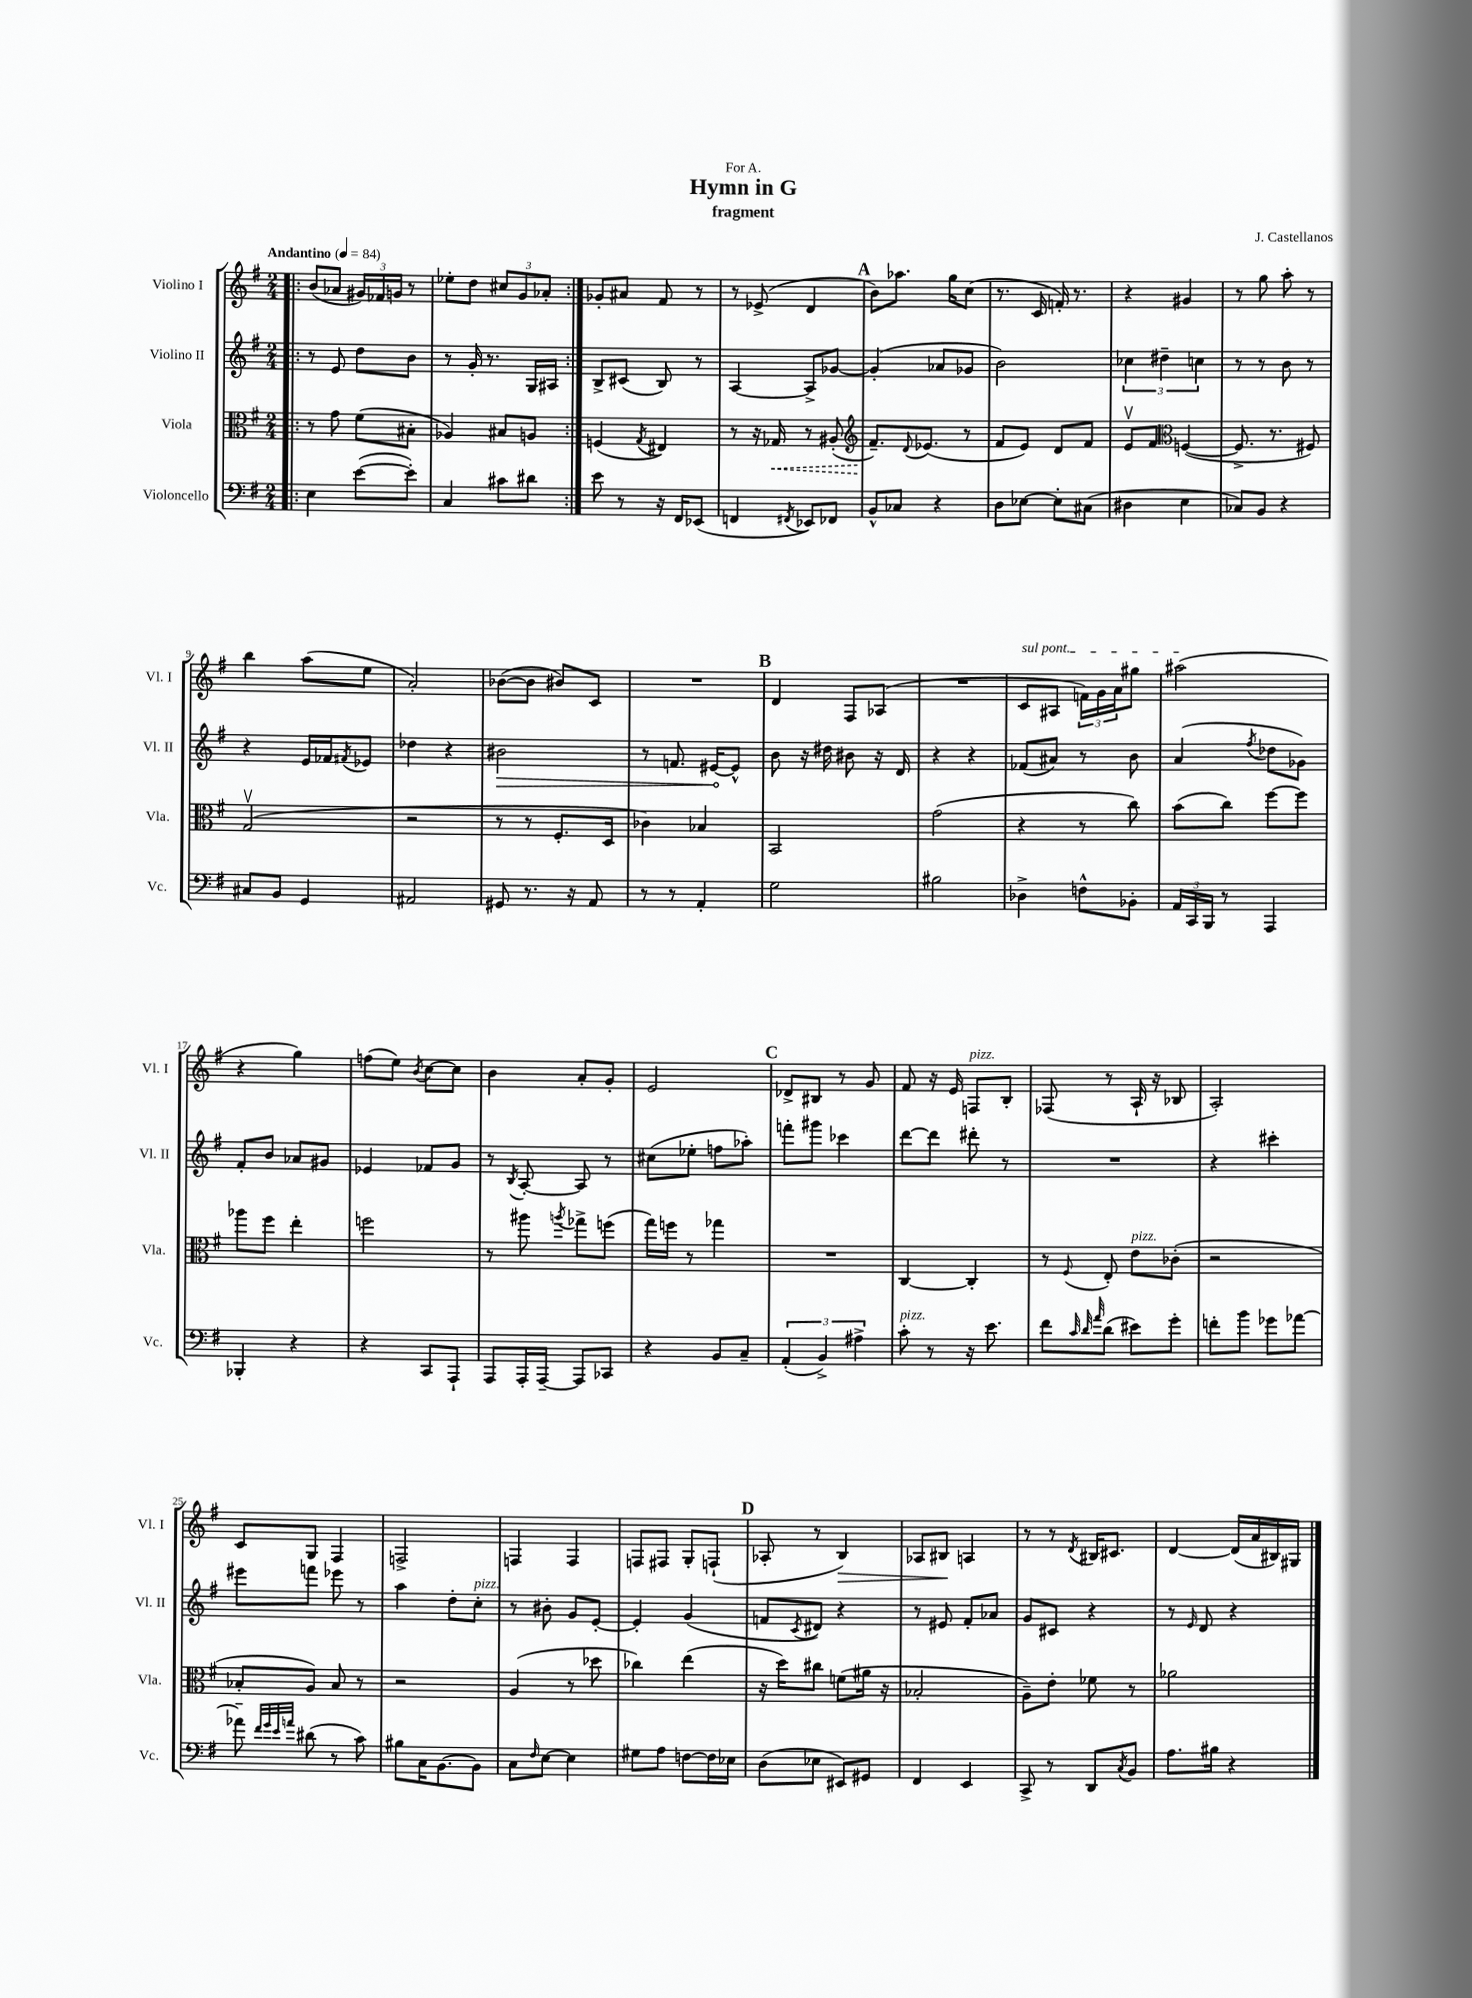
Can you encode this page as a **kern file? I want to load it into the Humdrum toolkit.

**kern	**kern	**kern	**kern
*staff4	*staff3	*staff2	*staff1
*clefF4	*clefC3	*clefG2	*clefG2
*k[f#]	*k[f#]	*k[f#]	*k[f#]
*M2/4	*M2/4	*M2/4	*M2/4
*MM84	*MM84	*MM84	*MM84
=!|:	=!|:	=!|:	=!|:
4E	8r	8r	(8b
.	8g	8e	8a-
([8e	(8f#	8dd	24g#)
.	.	.	24f-
.	.	.	24g
8e'])	8B#'	8b	8r
=	=	=	=
4C	4A-)	8r	8ee-'
.	.	16g'	8dd
.	.	8.r	.
8c#	8B#	.	12cc#
.	.	.	12g
8d#	8A	16G	.
.	.	.	12a-'
.	.	16A#	.
=:|!	=:|!	=:|!	=:|!
8e	(4F	8B^	8g-'
8r	.	(8c#	8a#
.	8qG	.	.
16r	4E#)	8B)	8f#
16FF#	.	.	.
(8EE-	.	8r	8r
=	=	=	=
4FF	8r	[4A	8r
.	16r	.	(8e-^
.	16G-	.	.
8qFF#	.	.	.
8EE-)	8r	8A^]	4d
8FF-	(8A#'	[8g-	.
=	=	=	=
*	*clefG2	*	*
8BB^^	8.f#~)	(4g-']	8b)
8C-	.	.	8.aa-
.	8qqd	.	.
.	(8.e-	.	.
4r	.	8a-	.
.	.	.	16gg
.	8r	8g-	(8cc
=	=	=	=
8D	8f#	2b)	8.r
[8E-	8e)	.	.
.	.	.	16c
8E-']	8d	.	16f')
.	.	.	8.r
(8C#	8f#	.	.
=	=	=	=
4D#	8ev	6cc-	4r
.	8f#	.	.
.	.	6dd#~	.
*	*clefC3	*	*
4E	([4F	.	4g#
.	.	6cc	.
=	=	=	=
8C-)	8.F^]	8r	8r
8BB	.	8r	8gg
.	8.r	.	.
4r	.	8b	8aa'
.	8F#)	8r	8r
=	=	=	=
8C#	(2Gv	4r	4bb
8BB	.	.	.
4GG	.	16e	(8aa
.	.	16f-	.
.	.	8qf#	.
.	.	8e-	8ee
=	=	=	=
2AA#	2r	4dd-	2a')
.	.	4r	.
=	=	=	=
8GG#	8r	2b#	([8b-
8.r	8r	.	8b-]
.	8.F#'	.	8b#)
16r	.	.	.
8AA	.	.	8c
.	16D	.	.
=	=	=	=
8r	4c-)	8r	2r
8r	.	8.f	.
4AA'	4B-	.	.
.	.	[16e#	.
.	.	8e#^^]	.
=	=	=	=
2G	2BB	8b	4d
.	.	16r	.
.	.	16dd#	.
.	.	8b#	8F#
.	.	16r	(8A-
.	.	16d	.
=	=	=	=
2B#	(2g	4r	2r
.	.	4r	.
=	=	=	=
4D-^	4r	(8f-	8c
.	.	8a#)	8A#
8F^^	8r	8r	24f)
.	.	.	24g
.	.	.	24a
8BB-'	8cc)	8b	8gg#
=	=	=	=
24AA	(8b	(4a	(2aa#
24CC	.	.	.
24BBB	.	.	.
8r	8cc)	.	.
.	.	8qff#	.
4AAA	[8ff#	8dd-	.
.	8ff#]	8g-)	.
=	=	=	=
4BBB-'	8aa-	8f#'	4r
.	8ff#	8b	.
4r	4ee'	8a-	4gg)
.	.	8g#	.
=	=	=	=
4r	2ff	4e-	(8ff
.	.	.	8ee)
.	.	.	8qb
8CC	.	8f-	[8cc
8AAA`	.	8g	8cc]
=	=	=	=
8AAA	8r	8r	4b
.	.	8qB	.
16AAA'	8aa#	[8A'	.
[16AAA~	.	.	.
.	8qaa	.	.
8AAA]	8gg-^	8A]	8a'
8CC-	(8ff	8r	8g'
=	=	=	=
4r	16gg)	(8cc#	2e
.	16ff	.	.
.	8r	8ee-'	.
8BB	4gg-	8ff	.
8C~	.	8aa-')	.
=	=	=	=
(6AA'	2r	8fff'	8d-^
.	.	8ggg#	8B#
6BB^)	.	.	.
.	.	4ccc-	8r
6A#^	.	.	.
.	.	.	8g
=	=	=	=
8c'	[4C	[8ddd	8f#
8r	.	8ddd]	16r
.	.	.	16e
16r	4C']	8ddd#'	8F
8.e	.	.	.
.	.	8r	8B'
=	=	=	=
8f#	8r	2r	(8F-
32qqc	.	.	.
32qqd	.	.	.
32qqa	8qqF#	.	.
(8d	8E'	.	8r
8e#)	8e	.	16A`
.	.	.	16r
8g'	(8c-'	.	8B-
=	=	=	=
8f'	2r	4r	2A')
8b	.	.	.
8g-	.	4ccc#'	.
[8a-	.	.	.
=	=	=	=
8a-~]	8B-'	8eee#	8c
32qqf#	.	.	.
32qqg	.	.	.
32qqe	.	.	.
32qqa	.	.	.
(8d#	8A)	8fff	8G
8r	8B-	8eee-	4F#
8c)	8r	8r	.
=	=	=	=
8B#	2r	4aa	2F^
16C	.	.	.
[8.BB	.	.	.
.	.	8dd'	.
8BB]	.	8cc'	.
=	=	=	=
8C	(4A	8r	4F
16qqF#	.	.	.
[8E	.	8b#'	.
4E]	8r	8g	4F
.	8dd-	[8e'	.
=	=	=	=
8G#	4cc-)	4e']	8F
8A	.	.	8F#
[8F	(4ee	(4g	8G'
16F]	.	.	(8F`
16E-	.	.	.
=	=	=	=
(8D	16r	8f	8A-'
.	16dd)	.	.
.	.	8qc	.
8E-	8cc#	8d#)	8r
8EE#)	(8f	4r	4B)
8GG#	16a#	.	.
.	16r	.	.
=	=	=	=
4FF#	2B-'	8r	8A-
.	.	8e#	8B#
4EE	.	8f#'	4A
.	.	8a-	.
=	=	=	=
8CC^	8A~)	8g	8r
8r	8e'	8c#	8r
.	.	.	8qd
8DD	8f-	4r	16B#
.	.	.	8.c#
8qC	.	.	.
8BB	8r	.	.
=	=	=	=
8.A	2a-	8r	[4d
.	.	16qqe	.
.	.	8d	.
16B#	.	.	.
4r	.	4r	(16d]
.	.	.	16a
.	.	.	16B#)
.	.	.	16G#
==	==	==	==
*-	*-	*-	*-
